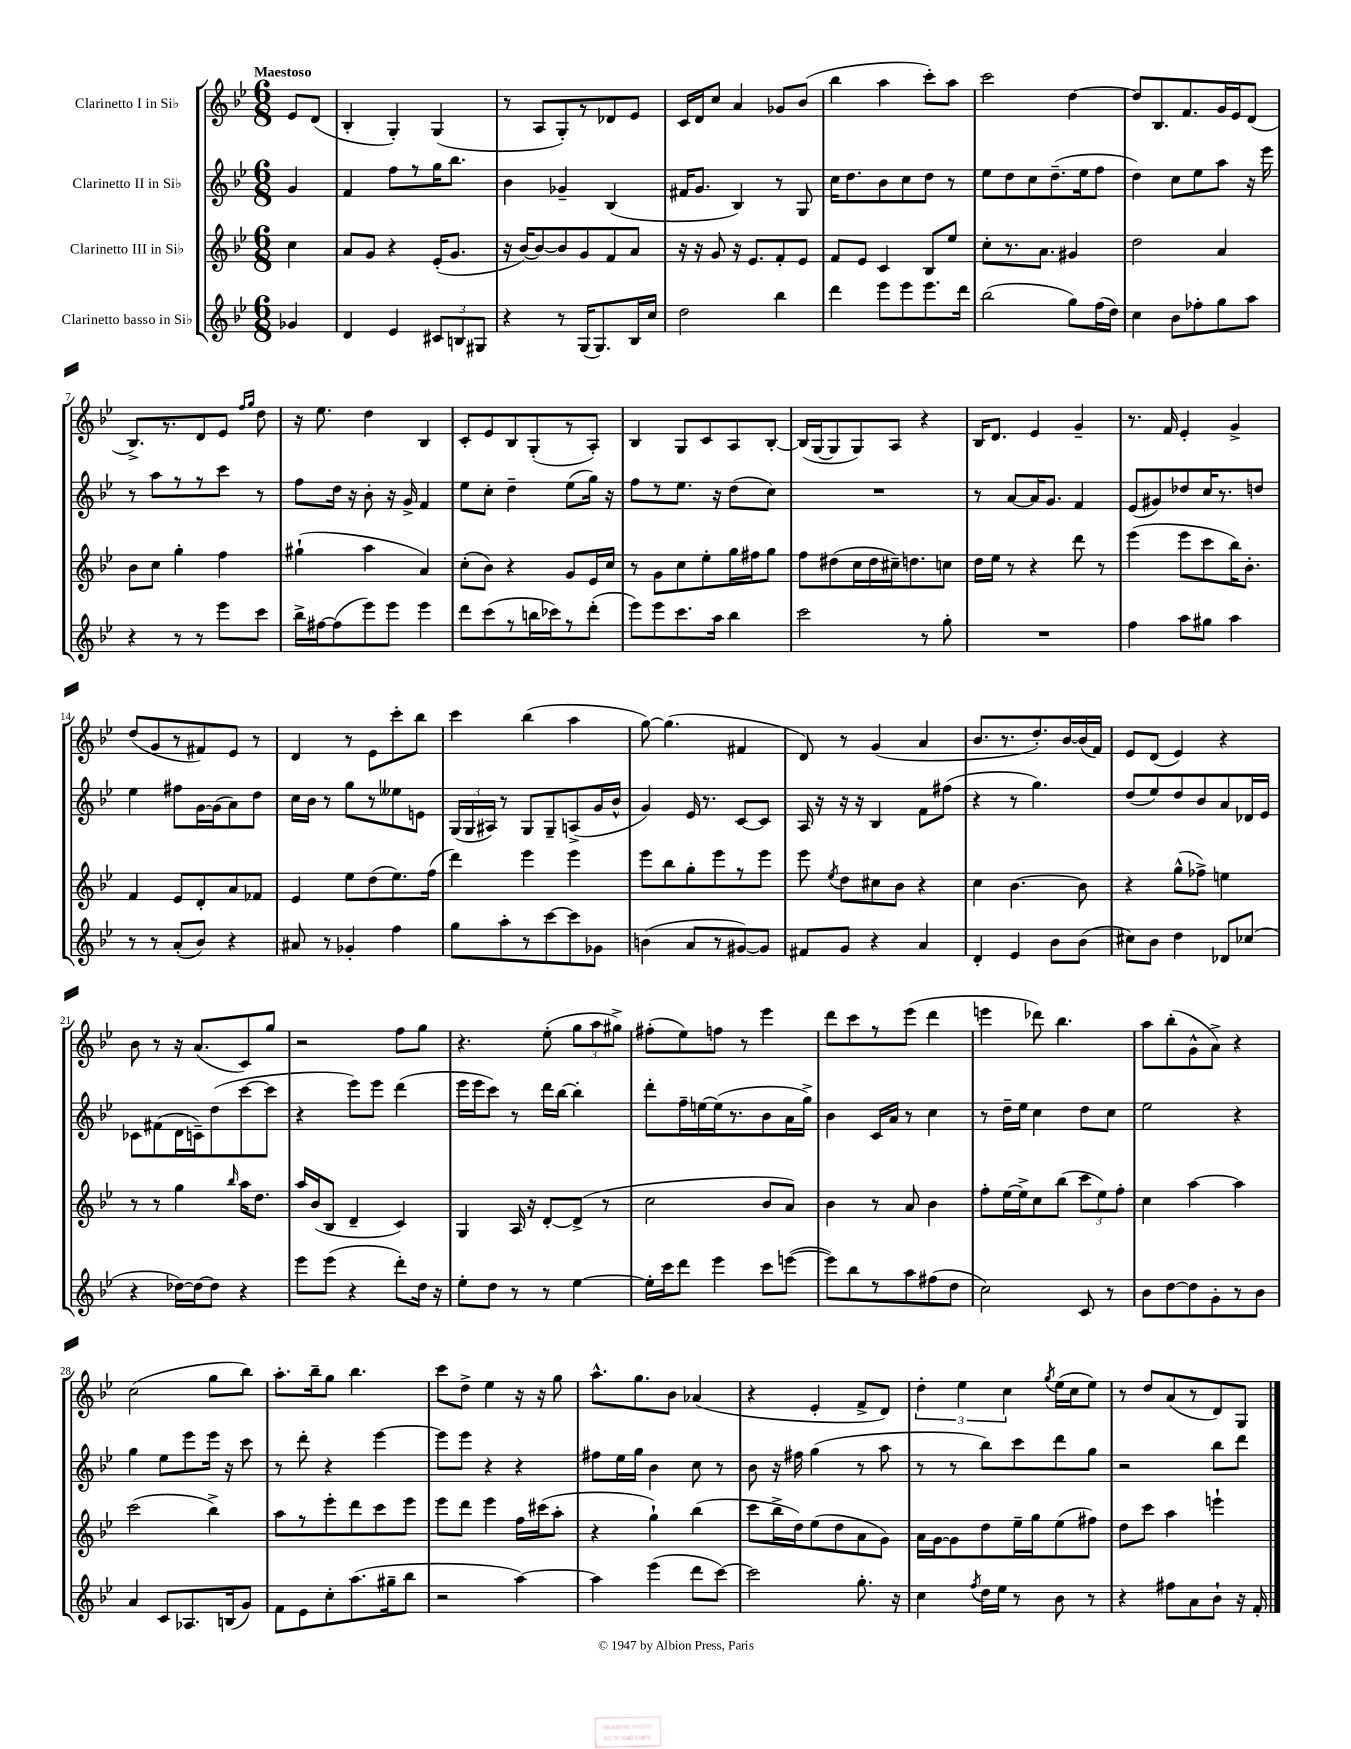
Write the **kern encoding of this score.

**kern	**kern	**kern	**kern
*staff4	*staff3	*staff2	*staff1
*clefG2	*clefG2	*clefG2	*clefG2
*k[b-e-]	*k[b-e-]	*k[b-e-]	*k[b-e-]
*M6/8	*M6/8	*M6/8	*M6/8
4g-	4cc	4g	8e-
.	.	.	(8d
=	=	=	=
4d	8a	4f	4B-'
.	8g	.	.
4e-	4r	8ff	4G')
.	.	8r	.
12c#	(16e-'	16gg	(4G
.	8.g	8.bb-	.
12B	.	.	.
12G#	.	.	.
=	=	=	=
4r	16r	4b-	8r
.	[16b-)	.	.
.	8b-_	.	8A
8r	8b-]	4g-~	8G')
(16G	8g	.	8r
8.G)	.	.	.
.	8f	(4B-	8d-
16B-	8a	.	8e-
16cc	.	.	.
=	=	=	=
2dd	16r	16f#	16c
.	16r	8.g	16d
.	8g	.	8cc
.	16r	4B-)	4a
.	8.e-	.	.
4bb-	8f'	8r	8g-
.	8e-	8G	(8b-
=	=	=	=
4ddd	8f	16cc	4bb-
.	.	8.dd	.
.	8e-	.	.
8eee-	4c	8b-	4aa
8eee-	.	8cc	.
8.eee-	8B-	8dd	8ccc')
.	8ee-	8r	8aa
16ddd	.	.	.
=	=	=	=
(2bb-	8cc'	8ee-	2ccc
.	8.r	8dd	.
.	.	8cc	.
.	8.a	.	.
.	.	(8.dd~	.
8gg)	4g#	.	[4dd
.	.	16ee-	.
(16ff	.	8ff	.
16dd)	.	.	.
=	=	=	=
4cc	2dd	4dd)	8dd]
.	.	.	8.B-
8b-	.	8cc	.
.	.	.	8.f
8ff-'	.	8ee-	.
8gg	4a	8aa	16g
.	.	.	16e-
8aa	.	16r	(8d
.	.	16eee-	.
=	=	=	=
4r	8b-	8r	8.B-^)
.	8cc	8aa	.
.	.	.	8.r
8r	4gg'	8r	.
8r	.	8r	8d
8eee-	4ff	8ccc	8e-
.	.	.	16qqff
.	.	.	16qqgg
8ccc	.	8r	8dd
=	=	=	=
16bb-^	(4gg#`	8ff	16r
[16ff#	.	.	8.ee-
(8ff#]	.	16dd	.
.	.	16r	.
8eee-)	4aa	8b-'	4dd
8eee-	.	16r	.
.	.	16g^	.
4eee-	4a)	4f	4B-
=	=	=	=
8ddd	(8cc'	8ee-	8c'
(8ccc	8b-)	8cc'	8e-
8r	4r	4dd~	8B-
16bb	.	.	(8G'
16ccc-)	.	.	.
8r	8g	(8ee-	8r
(8ddd'	16e-	16gg)	8A')
.	16cc	16r	.
=	=	=	=
8eee-)	8r	8ff	4B-
8eee-	8g	8r	.
8.ccc	8cc	8.ee-	8G
.	8ee-'	.	8c
16aa	.	16r	.
4bb-	16gg	(8dd	8A
.	16ff#	.	.
.	8gg	8cc)	[8B-'
=	=	=	=
2ccc	8ff	2.r	(16B-]
.	.	.	[16G
.	(8dd#	.	8G]
.	16cc	.	8G)
.	16dd#	.	.
.	16cc#~)	.	8A
.	8.dd	.	.
8r	.	.	4r
8gg'	8cc	.	.
=	=	=	=
2.r	16dd	8r	16B-
.	16ee-	.	8.d
.	8r	[8a	.
.	4r	16a]	4e-
.	.	8.g	.
.	8ddd	4f	4g~
.	8r	.	.
=	=	=	=
4ff	(4eee-	(8e-	8.r
.	.	8g#)	.
.	.	.	16f
8aa	8eee-	8dd-	4e-'
8gg#	8ccc	16cc	.
.	.	8.r	.
4aa	16bb-)	.	4g^
.	8.b-'	.	.
.	.	8dd	.
=	=	=	=
8r	4f	4ee-	(8dd
8r	.	.	8g
(8a'	8e-	8ff#	8r
8b-)	8d'	[16g	8f#)
.	.	(16g]	.
4r	8a	8a)	8e-
.	8f-	8dd	8r
=	=	=	=
8a#	4e-	16cc	4d
.	.	16b-	.
8r	.	8r	.
4g-'	8ee-	8gg	8r
.	(8dd	8r	8e-
4ff	8.ee-)	8ee--	8ccc'
.	.	8e	8bb-
.	(16ff	.	.
=	=	=	=
8gg	4ddd)	(24G	4ccc
.	.	24G	.
.	.	24A#)	.
8aa'	.	8r	.
8r	4eee-	8G	(4bb-
[8ccc	.	8G~	.
8ccc]	4eee-	(8A^	4aa
8g-	.	16g	.
.	.	16b-^^	.
=	=	=	=
(4b	8eee-	4g)	[8gg)
.	8bb-	.	(4.gg]
8a	8gg'	16e-	.
.	.	8.r	.
8r	8eee-	.	.
[8g#)	8r	[8c	4f#
8g#]	8eee-	8c]	.
=	=	=	=
8f#	8eee-	16A	8d)
.	.	16r	.
.	8qee-	.	.
8g	8dd	16r	8r
.	.	16r	.
4r	8cc#	4B-	(4g
.	8b-	.	.
4a	4r	8f	4a
.	.	(8ff#	.
=	=	=	=
4d'	4cc	4r	8.b-
.	.	.	8.r
4e-	[4.b-	8r	.
.	.	4.gg)	8.dd')
8b-	.	.	.
.	.	.	[16b-
(8b-	8b-]	.	(16b-]
.	.	.	16f)
=	=	=	=
8cc#)	4r	(8dd	8e-
8b-	.	8ee-)	(8d
4dd	(8gg^^	8dd	4e-)
.	8ff-^)	8b-	.
8d-	4ee	8a	4r
(8cc-	.	16d-	.
.	.	16e-	.
=	=	=	=
4r	8r	8c-	8b-
.	8r	(8f#	8r
[16dd-)	4gg	16d	16r
16dd-_	.	16c~)	(8.a
8dd-]	.	(8dd	.
.	16qqbb-	.	.
4r	16aa	[8ccc	8c)
.	8.dd	.	.
.	.	8ccc]	8gg
=	=	=	=
8eee-	16aa	4r	2r
.	(16b-	.	.
(8eee-	8B-	.	.
4r	4d~	8eee-)	.
.	.	8eee-	.
8ddd')	4c)	(4ddd	8ff
16dd	.	.	8gg
16r	.	.	.
=	=	=	=
8ee-'	4G	16eee-	4.r
.	.	16eee-	.
8dd	.	8ccc)	.
8r	16A	8r	.
.	16r	.	.
8r	[8d'	16ddd	(8ee-'
.	.	[16bb-	.
[4ee-	(8d^]	4bb-']	12gg
.	.	.	12aa
.	8r	.	.
.	.	.	12gg#^)
=	=	=	=
16ee-']	2cc	8ddd'	(8ff#'
16ccc	.	.	.
8ddd	.	16ff~	8ee-)
.	.	[16ee	.
4eee-	.	(16ee]	8ff
.	.	8.r	.
.	.	.	8r
8ccc	8b-	8b-	4eee-
([8eee	8a)	16a	.
.	.	16gg^)	.
=	=	=	=
8eee])	4b-	4b-	8ddd
8bb-	.	.	8ccc
8r	8r	16c	8r
.	.	16a	.
8aa	8a	8r	(8eee-
(8ff#	4b-	4cc	4ddd
8dd	.	.	.
=	=	=	=
2cc)	8ff'	8r	4eee
.	[16ee-	16dd~	.
.	16ee-^]	16ee-	.
.	8cc	4cc	8ddd-)
.	(8bb-	.	4.bb-
8c	12ccc	8dd	.
.	12ee-)	.	.
8r	.	8cc	.
.	12ff'	.	.
=	=	=	=
8b-	4cc	2ee-	8aa
[8dd	.	.	(8bb-'
8dd]	[4aa	.	8g^^
8g'	.	.	8a^)
8r	4aa]	4r	4r
8b-	.	.	.
=	=	=	=
4a	(2ccc	4gg	(2cc
8c	.	8ee-	.
8.A-	.	8eee-	.
.	4bb-^)	16eee-	8gg
(16B	.	16r	.
8g)	.	8ccc	8bb-)
=	=	=	=
8f	8aa	8r	8.aa'
8e-	8r	8ddd'	.
.	.	.	16bb-~
8cc'	8eee-'	4r	8gg
(8.aa	8ddd	.	4.bb-
.	8ccc	[4eee-	.
16gg#~	.	.	.
8bb-	8eee-	.	.
=	=	=	=
2r	8eee-	8eee-]	8ccc
.	8ddd	8eee-	8dd^
.	4eee-	4r	4ee-
[4aa)	16ff	4r	16r
.	(16ccc#	.	16r
.	8aa'	.	8gg
=	=	=	=
4aa]	4r	8ff#	8.aa^^
.	.	16ee-	.
.	.	16gg	8.gg
(4eee-	4gg`)	4b-	.
.	.	.	8b-
8ddd	(4bb-	8cc	(4a-
[8ccc)	.	8r	.
=	=	=	=
2ccc]	8ccc	8b-	4r
.	16bb-^	16r	.
.	16dd)	16ff#	.
.	(8ee-	(4gg	4e-'
.	8dd	.	.
8.gg'	8a	8r	8f^
.	8g)	8aa	8d)
16r	.	.	.
=	=	=	=
4cc	16a	8r	6dd'
.	[16g	.	.
.	8g]	8r	.
.	.	.	6ee-
8qff	.	.	.
16dd	8dd	8bb-)	.
16ee-	.	.	.
.	.	.	6cc
8r	16ee-~	8ccc	.
.	16gg	.	.
.	.	.	8qgg
8b-	(8ee-	8ddd	(16ee-
.	.	.	16cc
8r	8ff#)	8gg	8ee-)
=	=	=	=
4r	8dd	2r	8r
.	8ccc	.	8dd
8ff#	4aa	.	(8a
8a	.	.	8r
8b-`	4eee`	8bb-	8d)
16r	.	8ddd	8G
16f'	.	.	.
==	==	==	==
*-	*-	*-	*-
